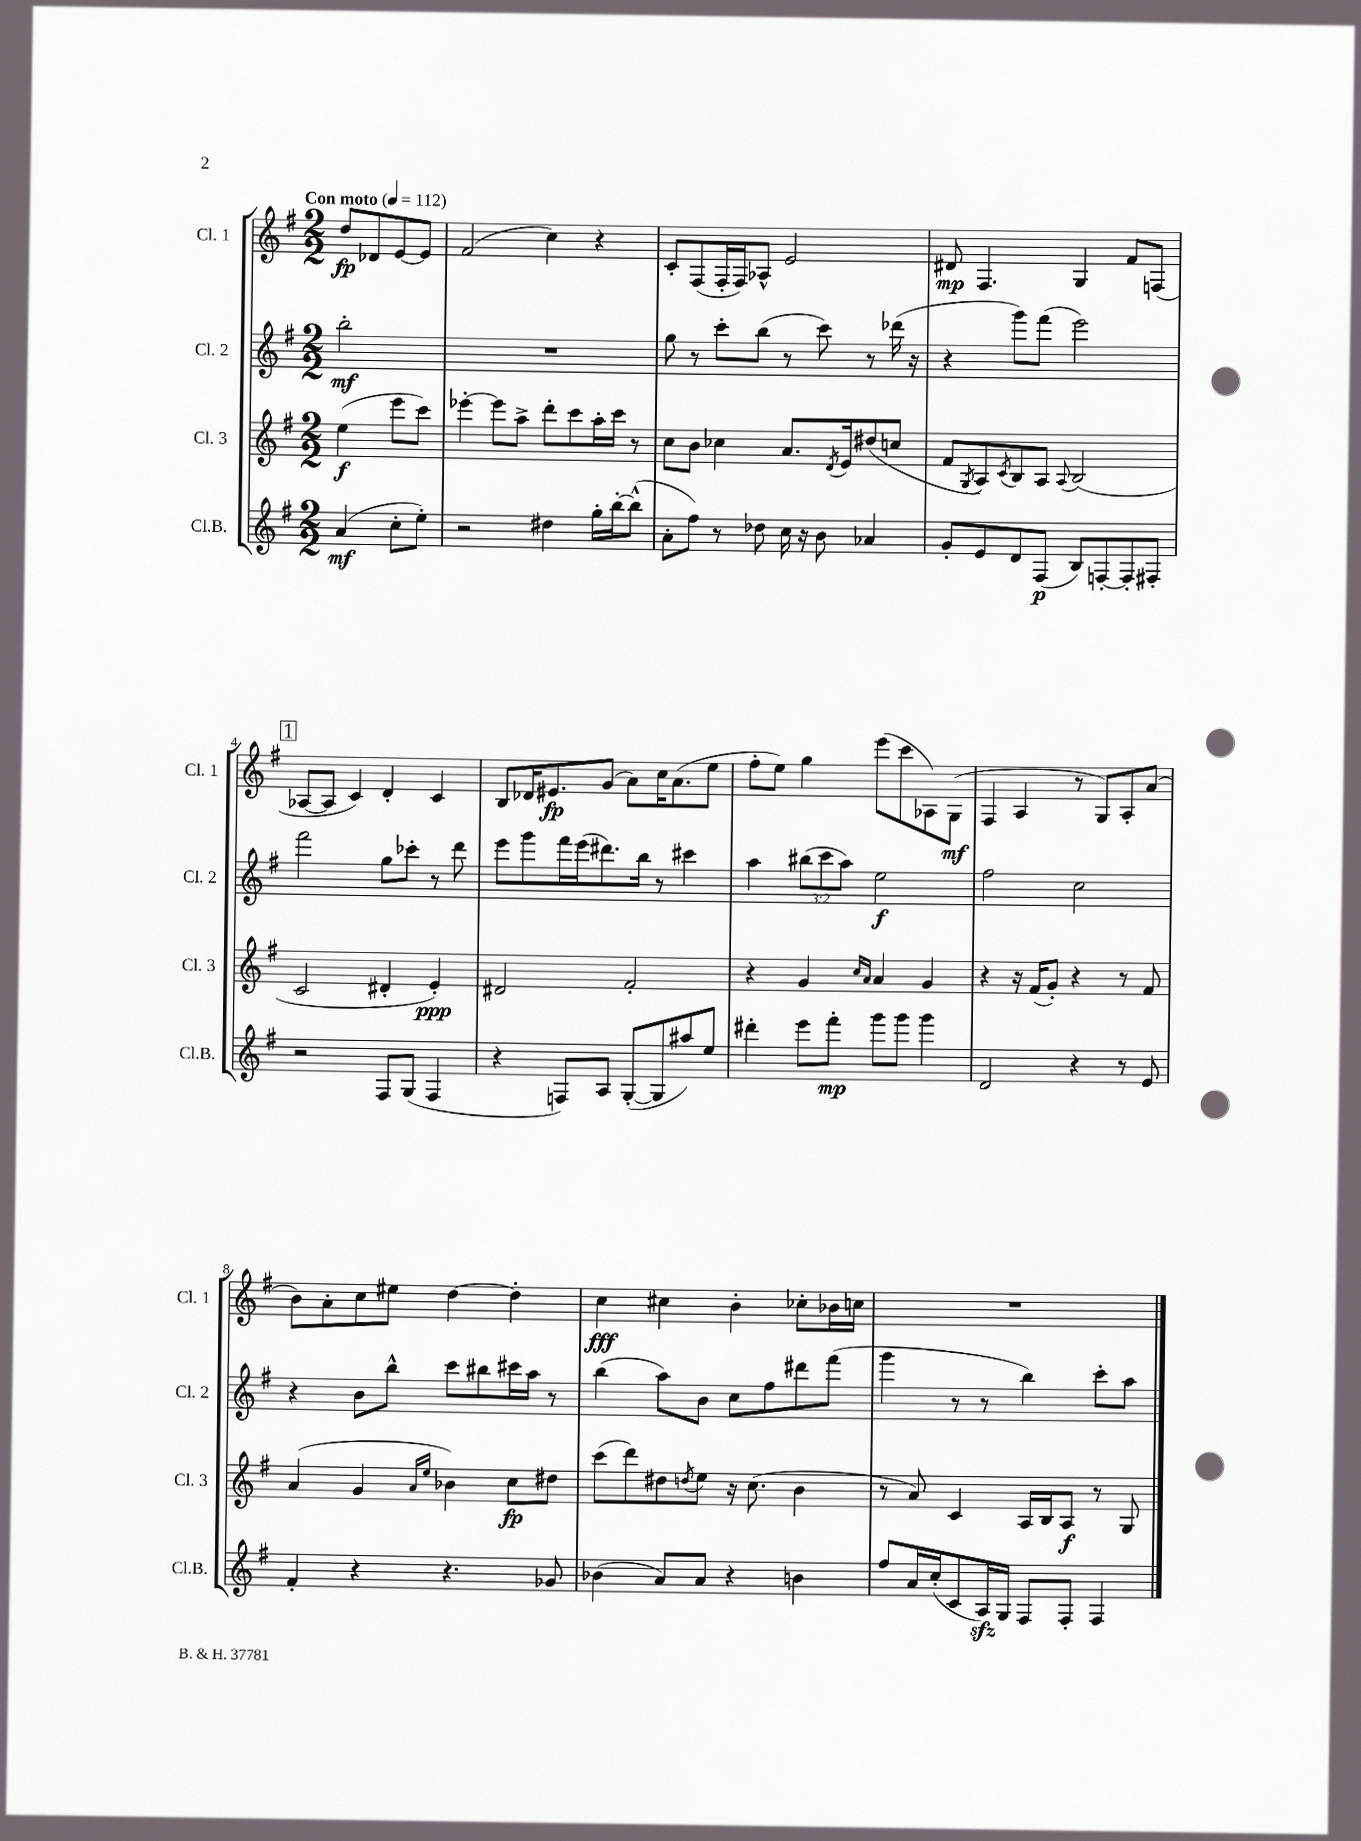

**kern	**kern	**kern	**kern
*staff4	*staff3	*staff2	*staff1
*clefG2	*clefG2	*clefG2	*clefG2
*k[f#]	*k[f#]	*k[f#]	*k[f#]
*M2/2	*M2/2	*M2/2	*M2/2
*MM112	*MM112	*MM112	*MM112
(4a/	(4ee\	2bb'\	8dd/L
.	.	.	8d-/
8cc'\L	8eee\L	.	[8e/
8ee'\J)	8ccc\J)	.	8e/]J
=	=	=	=
2r	[4eee-'\	1r	(2f#/
.	8eee-\]L	.	.
.	8aa^\J	.	.
4dd#\	8ddd'\L	.	4cc\)
.	8ccc\	.	.
16gg'\LL	16aa'\L	.	4r
[16bb'\J	16ccc\JJ	.	.
(8bb^^\]J	8r	.	.
=	=	=	=
8a'\L	8cc\L	8gg\	8c'/L
8ff#\J)	8b\J	8r	(8F#/
8r	4cc-\	8ccc'\L	16F#'/L
.	.	.	16F#/J)
8dd-\	.	(8bb\J	8A-^^/J
16cc\	8.a/L	8r	2e/
16r	.	.	.
8b\	.	8ccc\)	.
.	8qd/	.	.
.	16e/k	.	.
4a-/	(8dd#/	8r	.
.	8cc/J	(16ddd-\	.
.	.	16r	.
=	=	=	=
8g'/L	8f#/L	4r	8d#/
.	8qG/	.	.
8e/	8A/)	.	4.F#/
.	8qc/	.	.
8d/	8B/	8ggg\L)	.
(8F#/J	8A/J	(8fff#\J	.
.	8qqA/	.	.
8B/L)	(2B/	2eee\)	4G/
[8F'/	.	.	.
8F'/]	.	.	8f#/L
8F#'/J	.	.	(8F/J
=	=	=	=
2r	2c/	2fff#\	[8A-/L
.	.	.	8A-/]J
.	.	.	4c/)
8F#/L	4d#'/	8gg\L	4d'/
(8G/J	.	8ccc-'\J	.
4F#/	4e'/)	8r	4c/
.	.	8ddd\	.
=	=	=	=
4r	2d#/	8eee\L	8B/L
.	.	8ggg\	16d-/K
.	.	.	8.e#/
8F/L)	.	16fff#\L	.
.	.	(16eee\J	.
8A/J	.	8.ddd#\)	(8g/J
([8G'/L	2f#'/	.	8a\L)
.	.	16bb\Jk	.
8G/]	.	8r	16cc\K
.	.	.	(8.a\
8aa#/)	.	4ccc#\	.
8ee/J	.	.	8ee\J
=	=	=	=
4ddd#'\	4r	4aa\	8ff#'\L
.	.	.	8ee\J)
8eee\L	4g/	(12bb#\L	4gg\
.	.	12ccc\	.
8fff#'\J	.	.	.
.	.	12aa\J)	.
.	16qqcc/LL	.	.
.	16qqa/JJ	.	.
8ggg\L	4a/	2ee\	(8eee\L
8ggg\J	.	.	8ccc\
4ggg\	4g/	.	8A-\)
.	.	.	(8G\J
=	=	=	=
2d/	4r	2ff#\	4F#/
.	16r	.	4A/
.	(16f#/LK	.	.
.	8g'/J)	.	.
4r	4r	2cc\	8r
.	.	.	8G/L)
8r	8r	.	8A'/
8e/	8f#/	.	(8a/J
=	=	=	=
4f#'/	(4a/	4r	8b\L)
.	.	.	8a'\
4r	4g/	8b\L	8cc\
.	.	8bb^^\J	8ee#\J
.	16qqa/LL	.	.
.	16qqee/JJ	.	.
4.r	4b-\)	8ccc\L	[4dd\
.	.	8bb#\	.
.	8cc\L	16ccc#\L	4dd'\]
.	.	16aa\JJ	.
8g-/	8dd#\J	8r	.
=	=	=	=
(4b-\	(8ccc\L	(4bb\	4cc\
.	8ddd\)	.	.
8a/L)	8dd#\	8aa\L)	4cc#\
.	8qdd/	.	.
8a/J	8ee\J	8b\J	.
4r	16r	8cc\L	4b'\
.	(8.cc\	.	.
.	.	8ff#\	.
4b\	4b\	8ddd#\	8cc-'\L
.	.	(8fff#\J	16b-\L
.	.	.	16cc\JJ
=	=	=	=
8ff#/L	8r	4ggg\	1r
16a/L	8a/)	.	.
(16cc'/J	.	.	.
8c/	4c/	8r	.
16A/L)	.	8r	.
16G/JJ	.	.	.
8F#/L	16A/LL	4bb\)	.
.	16B/J	.	.
8F#'/J	8A/J	.	.
4F#/	8r	8ccc'\L	.
.	8G/	8aa\J	.
==	==	==	==
*-	*-	*-	*-
